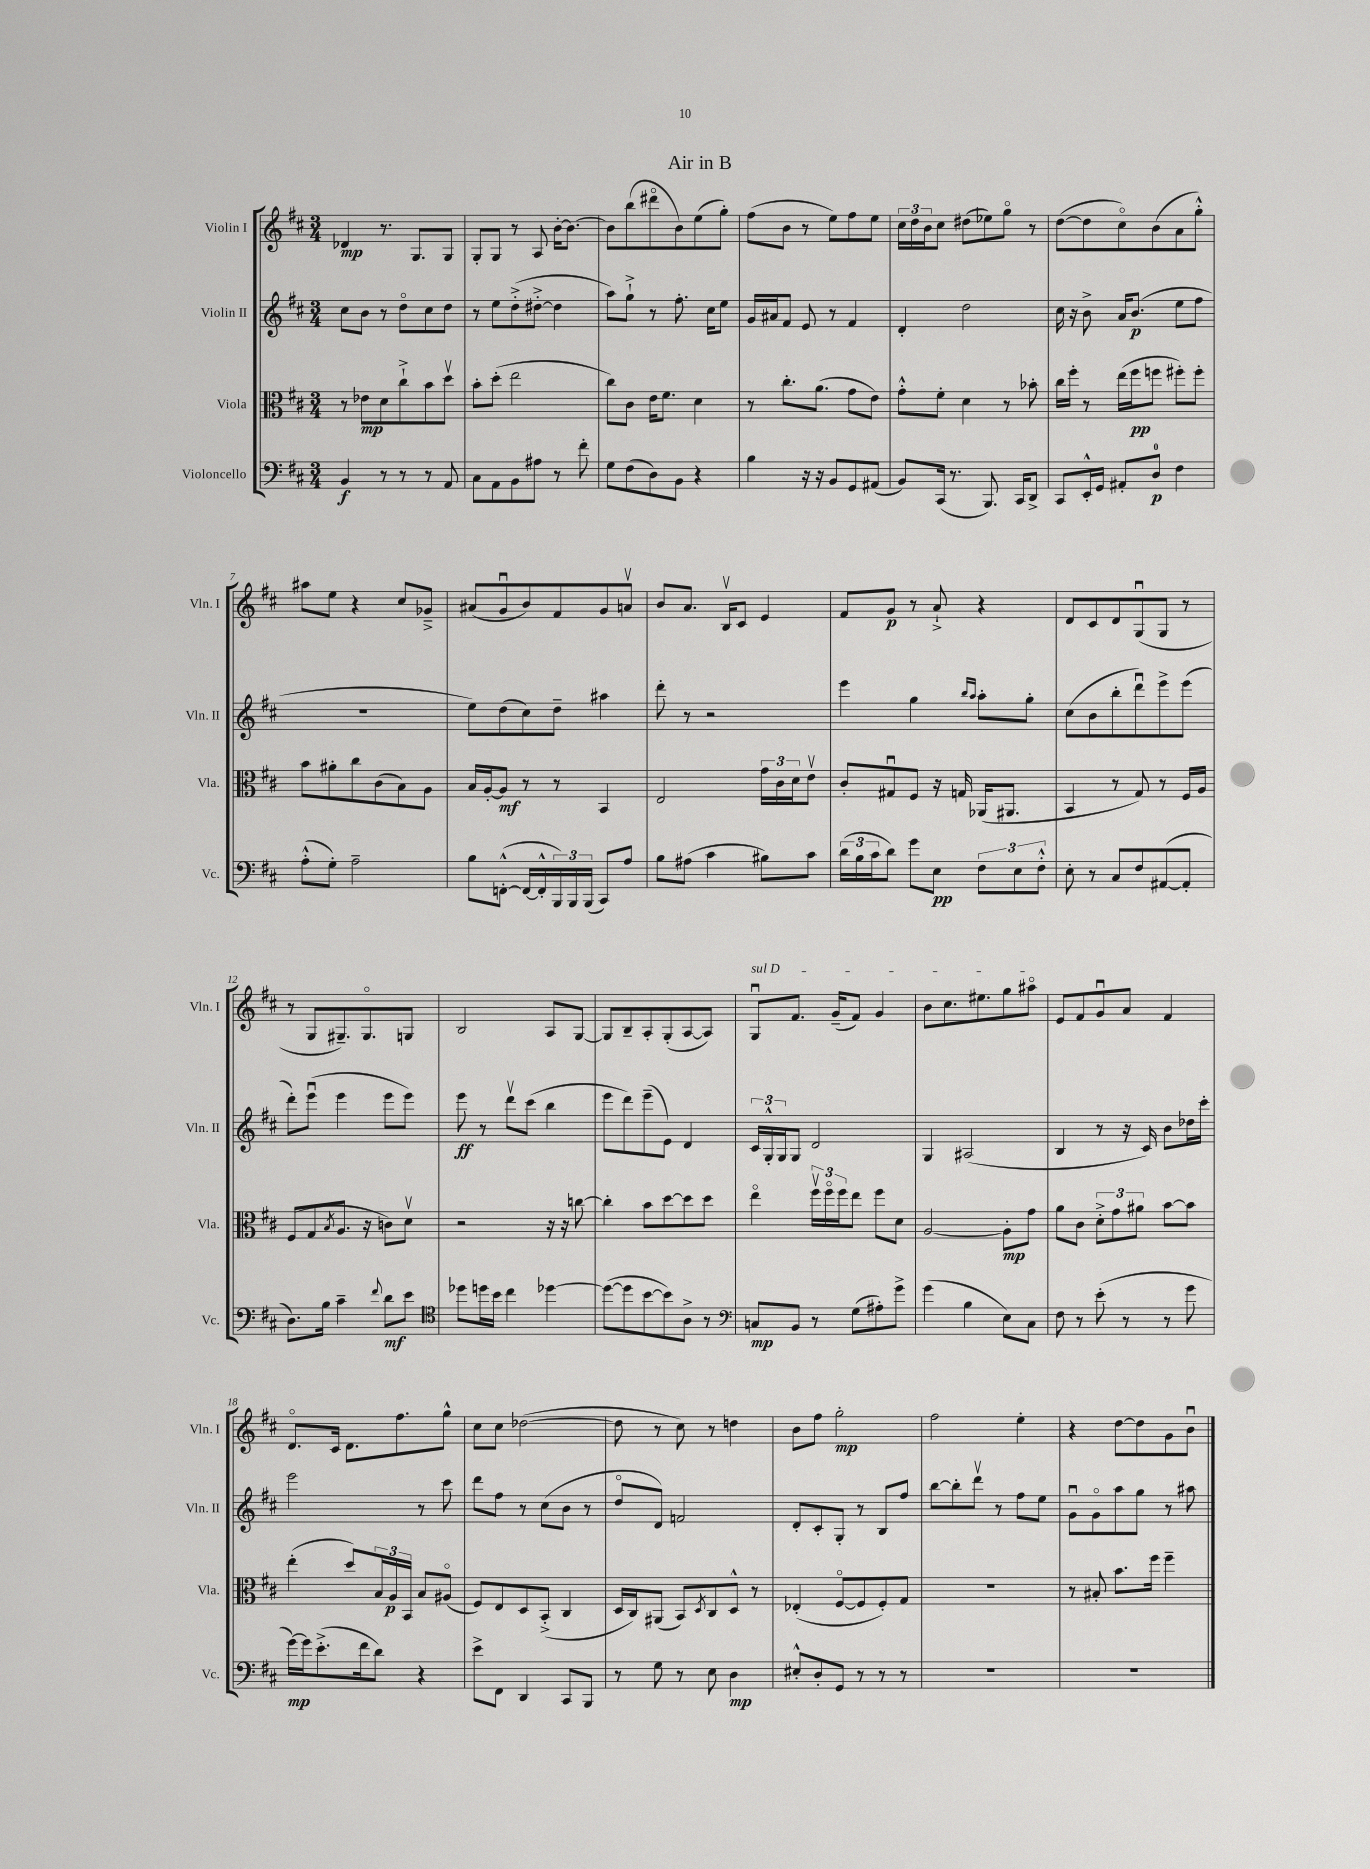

**kern	**dynam	**kern	**dynam	**kern	**dynam	**kern	**dynam
*part4	*part4	*part3	*part3	*part2	*part2	*part1	*part1
*staff4	*staff4	*staff3	*staff3	*staff2	*staff2	*staff1	*staff1
*I"Violoncello	*	*I"Viola	*	*I"Violin II	*	*I"Violin I	*
*I'Vc.	*	*I'Vla.	*	*I'Vln. II	*	*I'Vln. I	*
*clefF4	*	*clefC3	*	*clefG2	*	*clefG2	*
*k[f#c#]	*	*k[f#c#]	*	*k[f#c#]	*	*k[f#c#]	*
*M3/4	*	*M3/4	*	*M3/4	*	*M3/4	*
=1	=1	=1	=1	=1	=1	=1	=1
4BB/	f	8r	.	8cc#\L	.	4d-X/	mp
.	.	8e-X\L	mp	8b\J	.	.	.
8r	.	8d\	.	8r	.	8.r	.
8r	.	8cc#`^\	.	8dd\L	.	.	.
.	.	.	.	.	.	8.G/L	.
8r	.	8b\	.	8cc#\	.	.	.
8AA/	.	8ddv\J	.	8dd\J	.	8G/J	.
=2	=2	=2	=2	=2	=2	=2	=2
8C#\L	.	8b'\L	.	8r	.	8G'/L	.
8AA\	.	(8dd'\J	.	8ee\L	.	8G/J	.
8BB\	.	2ee\	.	(8dd'^\	.	8r	.
8A#X\J	.	.	.	[8dd#X'^\J	.	8A/	.
8r	.	.	.	4dd#\]	.	[16b'\KL	.
.	.	.	.	.	.	8.b\J_	.
8f#'\	.	.	.	.	.	.	.
=3	=3	=3	=3	=3	=3	=3	=3
8G\L	.	8cc#\L)	.	8aa\L)	.	8b\L]	.
(8F#\	.	8c#\J	.	8gg`^\J	.	(8bb\	.
8D\)	.	16e\KL	.	8r	.	8ddd#X\	.
.	.	8.f#\J	.	.	.	.	.
8BB\J	.	.	.	8.ff#'\	.	8b\)	.
4r	.	4d\	.	.	.	(8ee\	.
.	.	.	.	16cc#\KL	.	.	.
.	.	.	.	8ee\J	.	8gg'\J)	.
=4	=4	=4	=4	=4	=4	=4	=4
4B\	.	8r	.	16g/LL	.	(8ff#\L	.
.	.	.	.	16a#X/J	.	.	.
.	.	8.cc#'\L	.	8f#/J	.	8b\J	.
16r	.	.	.	8e/	.	8r	.
16r	.	(8.a\J	.	.	.	.	.
8BB/L	.	.	.	8r	.	8ee\L)	.
8GG/	.	8g\L	.	4f#/	.	8ff#\	.
(8AA#X/J	.	8e\J)	.	.	.	8ee\J	.
=5	=5	=5	=5	=5	=5	=5	=5
8BB/L)	.	8g'^^\L	.	4d'/	.	24cc#\LL	.
.	.	.	.	.	.	24dd\	.
.	.	.	.	.	.	24b\J	.
(16CC#/Jk	.	8f#'\J	.	.	.	8cc#\J	.
8.r	.	.	.	.	.	.	.
.	.	4d\	.	2dd\	.	(8dd#X\L	.
8.BBB/)	.	.	.	.	.	8ee-X\)	.
.	.	8r	.	.	.	8gg\J	.
16CC#/KL	.	.	.	.	.	.	.
8DD^/J	.	8b-X'\	.	.	.	8r	.
=6	=6	=6	=6	=6	=6	=6	=6
8CC#/L	.	16cc#\LL	.	16cc#\	.	([8dd\L	.
.	.	16ff#'\JJ	.	16r	.	.	.
16EE'^^/L	.	8r	.	8b^\	.	8dd\]	.
16GG/JJ	.	.	.	.	.	.	.
8AA#X'/L	.	(16ee\LL	.	16a/KL	.	8cc#\)	.
.	.	16ff#\J	pp	(8.b/J	p	.	.
8D/J	p	8ffn\J	.	.	.	(8b\	.
4F#\	.	8ff#X'\L)	.	8ee\L	.	8a\	.
.	.	8ff#'\J	.	8ff#\J	.	8gg'^^\J)	.
!!LO:LB:g=z
=7	=7	=7	=7	=7	=7	=7	=7
(8A'^^\L	.	8b\L	.	2.r	.	8aa#X\L	.
8G'\J)	.	8a#X'\	.	.	.	8ee\J	.
2A~\	.	8cc#\	.	.	.	4r	.
.	.	(8c#\	.	.	.	.	.
.	.	8B\)	.	.	.	8cc#/L	.
.	.	8A\J	.	.	.	8g-X~^/J	.
=8	=8	=8	=8	=8	=8	=8	=8
8B\L	.	16B/LL	.	8ee\L)	.	(8a#X/L	.
.	.	[16A'/J	.	.	.	.	.
([8FFn'^^\J	.	8A/J]	mf	(8dd\	.	8gu/	.
16FF/LL_	.	8r	.	8cc#\)	.	8b/)	.
16FF'^^/]	.	.	.	.	.	.	.
24BBB/)	.	8r	.	8dd~\J	.	8f#/	.
24BBB/	.	.	.	.	.	.	.
(24BBB/JJ	.	.	.	.	.	.	.
8CC#/L)	.	4BB/	.	4aa#X\	.	8g/	.
8A/J	.	.	.	.	.	8anv/J	.
=9	=9	=9	=9	=9	=9	=9	=9
8B\L	.	2E/	.	8ddd'\	.	8b/L	.
(8A#X\J	.	.	.	8r	.	8.a/J	.
4c#\	.	.	.	2r	.	.	.
.	.	.	.	.	.	16Bv/KL	.
.	.	.	.	.	.	8c#/J	.
8B#X\L)	.	24g\LL	.	.	.	4e/	.
.	.	24c#\	.	.	.	.	.
.	.	24d\J	.	.	.	.	.
8c#\J	.	8ev\J	.	.	.	.	.
=10	=10	=10	=10	=10	=10	=10	=10
(24d\LL	.	8c#'/L	.	4eee\	.	8f#/L	.
24B\	.	.	.	.	.	.	.
24c#\J	.	.	.	.	.	.	.
8d\J)	.	8G#Xu/	.	.	.	8g/J	p
8g\L	.	8F#/J	.	4gg\	.	8r	.
8E\J	pp	16r	.	.	.	8a`^/	.
.	.	16Gn/	.	.	.	.	.
.	.	.	.	16qqbb/LL	.	.	.
.	.	.	.	16qqaa/JJ	.	.	.
12F#\L	.	(16AA-X/KL	.	8aa'\L	.	4r	.
.	.	8.AA#X/J	.	.	.	.	.
12E\	.	.	.	.	.	.	.
.	.	.	.	8gg'\J	.	.	.
12F#'^^\J	.	.	.	.	.	.	.
=11	=11	=11	=11	=11	=11	=11	=11
8E'\	.	4BB/	.	(8cc#\L	.	8d/L	.
8r	.	.	.	8b\	.	8c#/	.
8C#/L	.	8r	.	8bb'\	.	8d/	.
8F#/	.	8G/)	.	8dddu\)	.	(8Gu/	.
([8AA#X/	.	8r	.	8eee^\	.	8G/J	.
8AA#'/J]	.	16F#/LL	.	(8eee\J	.	8r	.
.	.	16A/JJ	.	.	.	.	.
!!LO:LB:g=z
=12	=12	=12	=12	=12	=12	=12	=12
8.D\L)	.	(8F#/L	.	8ddd'\L)	.	8r	.
.	.	8G/	.	(8eeeu\J	.	8G/L	.
16B\Jk	.	.	.	.	.	.	.
.	.	8qB/	.	.	.	.	.
4c#~\	.	8.A/J	.	4eee\	.	8.G#X~/)	.
.	.	16r	.	.	.	8.G#/	.
8qqf#/	.	.	.	.	.	.	.
8d\L	mf	8cn\L)	.	8eee\L	.	.	.
8e\J	.	8dv\J	.	8eee\J)	.	8Gn/J	.
=13	=13	=13	=13	=13	=13	=13	=13
*clefC4	*	*	*	*	*	*	*
8dd-X\L	.	2r	.	8eee\	ff	2B/	.
16ddn\L	.	.	.	8r	.	.	.
16b\JJ	.	.	.	.	.	.	.
4cc#\	.	.	.	8dddv\L	.	.	.
.	.	.	.	(8ccc#\J	.	.	.
[4dd-X\	.	16r	.	4bb\	.	8A/L	.
.	.	16r	.	.	.	.	.
.	.	[8ccn\	.	.	.	[8G/J	.
=14	=14	=14	=14	=14	=14	=14	=14
(8dd-\L_	.	4cc'\]	.	8eee\L	.	8G/L]	.
8dd-\]	.	.	.	8ddd\)	.	8B~/	.
[8b\	.	8b\L	.	(8eee~\	.	8A'/	.
8b\])	.	[8dd\	.	8e\J)	.	(8G'/	.
8A^\J	.	8dd\]	.	4d/	.	[8A/	.
8r	.	8dd\J	.	.	.	8A/J])	.
=15	=15	=15	=15	=15	=15	=15	=15
*clefF4	*	*	*	*	*	*	*
!	!	!	!	!	!	!LO:TX:a:i:t=sul D	!
8Cn/L	mp	4ee\	.	24c#/LL	.	8Gu/L	.
.	.	.	.	24G'^^/	.	.	.
.	.	.	.	24G/J	.	.	.
8BB/J	.	.	.	8G/J	.	8.f#/J	.
8r	.	24ff#v\LL	.	2d/	.	.	.
.	.	24ff#\	.	.	.	.	.
.	.	.	.	.	.	(16g~/KL	.
.	.	24ff#\J	.	.	.	.	.
(8G\L	.	8ee\J	.	.	.	8f#/J)	.
8A#X'\)	.	8ff#\L	.	.	.	4g/	.
8g^\J	.	8d\J	.	.	.	.	.
=16	=16	=16	=16	=16	=16	=16	=16
(4g\	.	[2A/	.	4G/	.	8b\L	.
.	.	.	.	.	.	8.cc#\	.
4B\	.	.	.	(2A#X/	.	.	.
.	.	.	.	.	.	8.ee#X\	.
8E\L)	.	8A'\L]	mp	.	.	8gg\	.
8C#\J	.	8g\J	.	.	.	8aa#X\J	.
=17	=17	=17	=17	=17	=17	=17	=17
8F#\	.	8a\L	.	4B/	.	8e/L	.
8r	.	8c#\J	.	.	.	8f#/	.
(8e'\	.	12d'^\L	.	8r	.	8gu/	.
.	.	12g\	.	.	.	.	.
8r	.	.	.	16r	.	8a/J	.
.	.	12a#X\J	.	.	.	.	.
.	.	.	.	16c#/)	.	.	.
8r	.	[8b\L	.	8b\L	.	4f#/	.
8g\	.	8b\J]	.	16dd-X\L	.	.	.
.	.	.	.	16ccc#'\JJ	.	.	.
!!LO:LB:g=z
=18	=18	=18	=18	=18	=18	=18	=18
[16g\LL)	mp	(4ee'\	.	2eee\	.	8.d/L	.
16g\J]	.	.	.	.	.	.	.
(8.e'^\	.	.	.	.	.	.	.
.	.	.	.	.	.	16c#/Jk	.
.	.	8dd/L)	.	.	.	8.d\L	.
16f#\k	.	.	.	.	.	.	.
8d\J)	.	24B/L	.	.	.	.	.
.	.	24A/	p	.	.	.	.
.	.	.	.	.	.	8.ff#\	.
.	.	24BB/JJ	.	.	.	.	.
4r	.	8B/L	.	8r	.	.	.
.	.	(8A#X/J	.	8ccc#\	.	8gg^^\J	.
=19	=19	=19	=19	=19	=19	=19	=19
8e^\L	.	8F#/L)	.	8ddd\L	.	8cc#\L	.
8FF#\J	.	8E/	.	8ff#\J	.	8cc#\J	.
4DD/	.	8D/	.	8r	.	([2dd-X\	.
.	.	(8BB'^/J	.	(8cc#\L	.	.	.
8CC#/L	.	4C#/	.	8b\J	.	.	.
8BBB/J	.	.	.	8r	.	.	.
=20	=20	=20	=20	=20	=20	=20	=20
8r	.	16D/LL	.	8dd/L	.	8dd-\]	.
.	.	16C#/J)	.	.	.	.	.
8G\	.	(8AA#X/J	.	8d/J)	.	8r	.
8r	.	8BB/L)	.	2fn/	.	8cc#\)	.
.	.	8qD/	.	.	.	.	.
8E\	.	8C#/	.	.	.	8r	.
4D\	mp	8D^^/J	.	.	.	4ddn\	.
.	.	8r	.	.	.	.	.
=21	=21	=21	=21	=21	=21	=21	=21
8E#X'^^/L	.	(4E-X'/	.	8d'/L	.	8b\L	.
8D'/	.	.	.	8c#'/	.	8ff#\J	.
8GG/J	.	[8F#/L	.	8G'/J	.	2gg'\	mp
8r	.	8F#/]	.	8r	.	.	.
8r	.	8F#'/)	.	8B/L	.	.	.
8r	.	8G/J	.	8ff#/J	.	.	.
=22	=22	=22	=22	=22	=22	=22	=22
2.r	.	2.r	.	[8bb\L	.	2ff#\	.
.	.	.	.	8bb'\]	.	.	.
.	.	.	.	8dddv\J	.	.	.
.	.	.	.	8r	.	.	.
.	.	.	.	8ff#\L	.	4ee'\	.
.	.	.	.	8ee\J	.	.	.
=23	=23	=23	=23	=23	=23	=23	=23
2.r	.	8r	.	8gu\L	.	4r	.
.	.	8B#X'/	.	8g\	.	.	.
.	.	8.b\L	.	8aa\	.	[8dd\L	.
.	.	.	.	8gg\J	.	8dd\]	.
.	.	16ff#\Jk	.	.	.	.	.
.	.	4ff#~\	.	8r	.	8g\	.
.	.	.	.	8aa#X\	.	8bu\J	.
==	==	==	==	==	==	==	==
*-	*-	*-	*-	*-	*-	*-	*-
